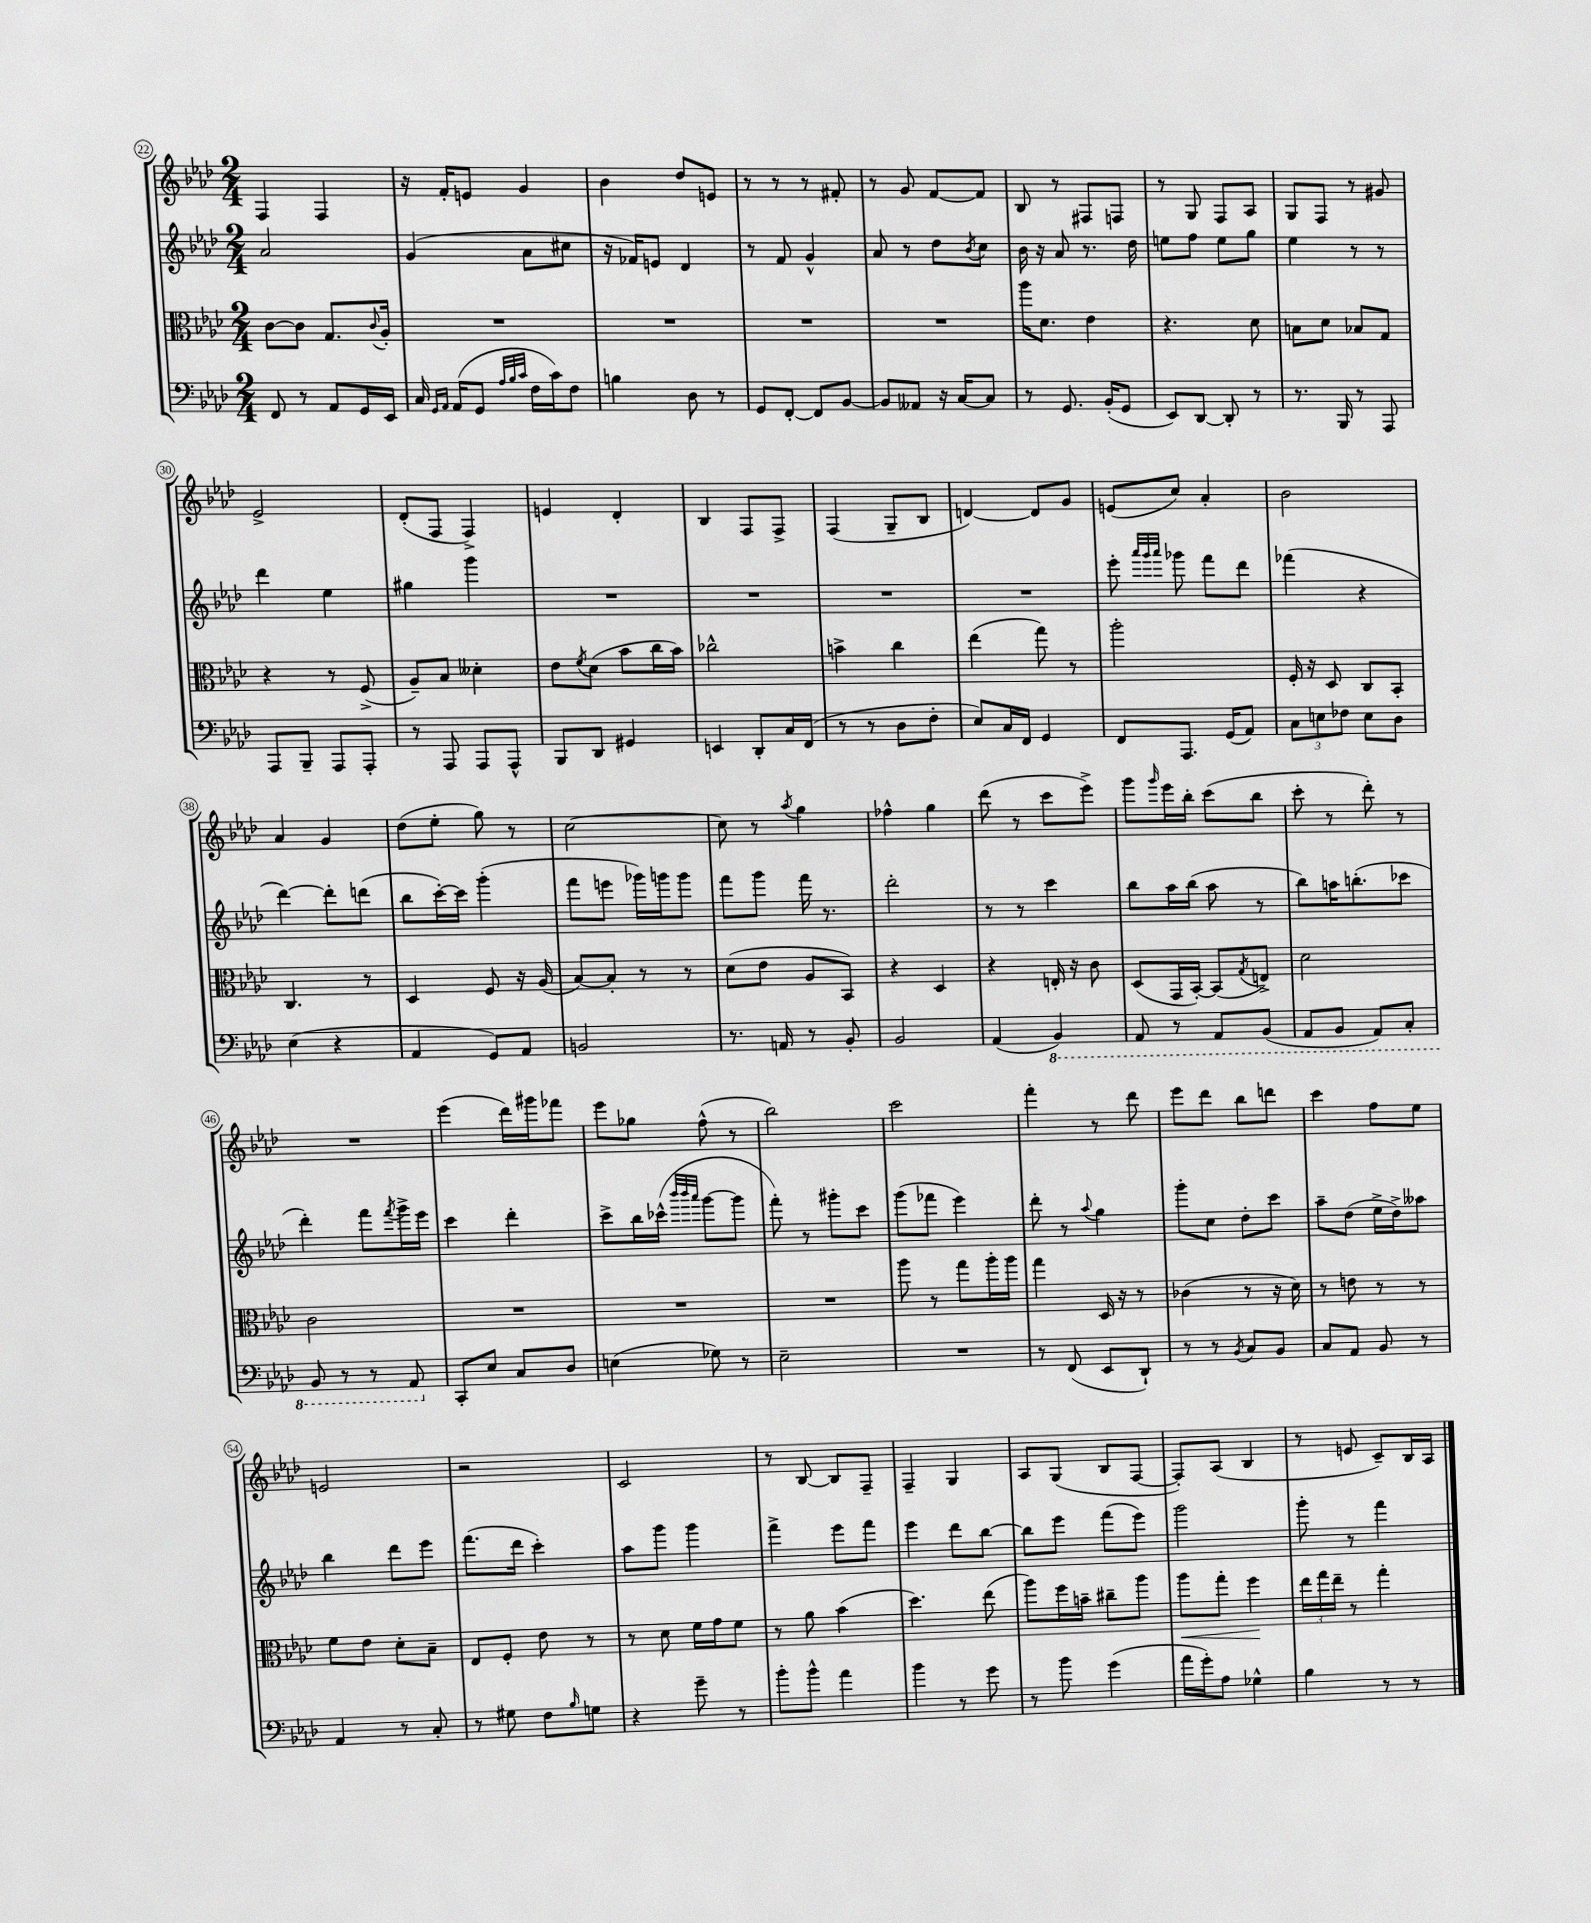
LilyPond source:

<<
\new StaffGroup <<
\new Staff = "s0" {
    \clef treble \key aes \major \numericTimeSignature \time 2/4
    f4 f4 |
    r16 f'16-. e'8 g'4 |
    bes'4 des''8 e'8 |
    r8 r8 r8 fis'8-. |
    r8 g'8 f'8~ f'8 |
    bes8 r8 fis8 f8 |
    r8 g8 f8 aes8 |
    g8 f8 r8 gis'8 |
    ees'2-> |
    des'8-.( f8 f4->) |
    e'4 des'4-. |
    bes4 f8 f8-> |
    f4( g8-- bes8 |
    d'4~) d'8 g'8 |
    e'8( c''8) aes'4-. |
    bes'2 |
    aes'4 g'4 |
    des''8( ees''8-. g''8) r8 |
    c''2~ |
    c''8 r8 \acciaccatura { aes''8 } g''4 |
    fes''4-^ g''4 |
    des'''8( r8 c'''8 ees'''8->) |
    g'''8 \grace { g'''16 } ees'''16 bes''16-. c'''8( bes''8 |
    c'''8-. r8 des'''8-.) r8 |
    R2 |
    ees'''4( des'''16) gis'''16 fes'''8 |
    ees'''8 ges''8 f''8-^( r8 |
    bes''2) |
    c'''2 |
    f'''4-. r8 des'''8 |
    ees'''8 des'''8 bes''8 d'''8 |
    c'''4 f''8 ees''8 |
    e'2 |
    r2 |
    c'2 |
    r8 bes8~ bes8 f8-- |
    f4-- g4 |
    aes8 g8( bes8 f8~ |
    f8-.) aes8( bes4 |
    r8 e'8 c'8--) bes16 aes16 \bar "|." |
}
\new Staff = "s1" {
    \clef treble \key aes \major \numericTimeSignature \time 2/4
    aes'2 |
    g'4( aes'8 cis''8 |
    r16 fes'16) e'8 des'4 |
    r8 f'8 g'4-^ |
    aes'8 r8 des''8 \acciaccatura { bes'8 } c''8 |
    bes'16 r16 aes'8 r8. des''16 |
    e''8 f''8 e''8 g''8 |
    ees''4 r8 r8 |
    des'''4 ees''4 |
    gis''4 g'''4 |
    R2 |
    R2 |
    R2 |
    R2 |
    ees'''8-. \grace { aes'''32 g'''32 aes'''32 } ges'''8 f'''8 des'''8 |
    fes'''4( r4 |
    des'''4~) des'''8-. d'''8( |
    bes''8 c'''16~-.) c'''16 g'''4-.( |
    f'''8 e'''8 ges'''16) g'''16 g'''8 |
    f'''8 g'''8 f'''16 r8. |
    des'''2-. |
    r8 r8 c'''4 |
    bes''8 aes''16 bes''16( aes''8 r8 |
    bes''8) a''16 b''8.-.( ces'''8 |
    des'''4-.) f'''8 \acciaccatura { f'''8 } g'''16-> ees'''16 |
    c'''4 des'''4-. |
    c'''8-> bes''16 ces'''16-^( \grace { bes'''32 bes'''32 aes'''32 } g'''8~ g'''8 |
    f'''8-.) r8 gis'''8-. c'''8 |
    g'''8( fes'''8 ees'''4) |
    des'''8-. r8 \appoggiatura { aes''8 } g''4 |
    g'''8-. c''8 des''8-. c'''8 |
    aes''8-- des''8( ees''16-> des''16->) aeses''8 |
    bes''4 des'''8 ees'''8 |
    f'''8.( des'''16 c'''4-.) |
    aes''8 g'''8 g'''4 |
    f'''4-> ees'''8 f'''8 |
    ees'''4 des'''8 bes''8~ |
    bes''8 ees'''8 f'''8( ees'''8) |
    g'''2 |
    g'''8-. r8 f'''4 \bar "|." |
}
\new Staff = "s2" {
    \clef alto \key aes \major \numericTimeSignature \time 2/4
    c'8~ c'8 g8. \appoggiatura { c'8 } aes16-. |
    R2 |
    R2 |
    R2 |
    R2 |
    aes''16 des'8. ees'4 |
    r4. des'8 |
    b8 des'8 bes8 g8 |
    r4 r8 f8->( |
    aes8--) bes8 deses'4-. |
    ees'8 \acciaccatura { f'8 } des'8( bes'8 c''16 bes'16) |
    ces''2-^ |
    b'4-> c''4 |
    ees''4( g''8) r8 |
    aes''2-. |
    f16-. r16 des8 c8 bes,8-. |
    c4. r8 |
    des4 f8 r16 aes16( |
    bes8~) bes8-. r8 r8 |
    des'8( ees'8 aes8 bes,8) |
    r4 des4 |
    r4 e16-. r16 c'8 |
    des8( g,16 bes,16~-.) bes,8( \acciaccatura { g8 } e8->) |
    des'2 |
    c'2 |
    R2 |
    R2 |
    R2 |
    aes''8 r8 g''8 aes''16-. aes''16 |
    g''4 des16 r16 r8 |
    ces'4( r8 r16 des'16) |
    r8 e'8 r8 r8 |
    f'8 ees'8 des'8-. bes8-- |
    ees8 f8-. ees'8 r8 |
    r8 des'8 f'16 g'16 f'8 |
    r8 aes'8 bes'4( |
    des''4.) ees''8( |
    aes''8) f''16 b'16-- cis''8-- aes''8 |
    aes''8\< g''8-. f''4\! |
    \tuplet 3/2 { ees''16 g''16 ees''16-- } r8 g''4-. \bar "|." |
}
\new Staff = "s3" {
    \clef bass \key aes \major \numericTimeSignature \time 2/4
    f,8 r8 aes,8 g,16 ees,16 |
    c16 \grace { g,16 aes,16 } aes,16( g,8 \grace { aes32 bes32 c'32 } f16 c'16) f8 |
    b4 des8 r8 |
    g,8 f,8~-. f,8 bes,8~ |
    bes,8 aeses,8 r16 c16~ c8 |
    r8 g,8. bes,16-.( g,8 |
    ees,8) des,8~ des,8-. r8 |
    r8. bes,,16 r8 aes,,8 |
    aes,,8 bes,,8-- aes,,8 aes,,8-. |
    r8 aes,,8 aes,,8 aes,,8-^ |
    bes,,8 des,8 gis,4 |
    e,4 des,8-. c16 f,16( |
    r8 r8 des8 f8-. |
    ees8) c16 f,16 g,4 |
    f,8 aes,,8. g,16( aes,8) |
    \tuplet 3/2 { c8 e8 fes8 } e8 des8 |
    ees4( r4 |
    aes,4 g,8) aes,8 |
    b,2 |
    r8. a,16 r8 bes,8-. |
    bes,2 |
    aes,4( \ottava #-1 bes,,4) |
    aes,,8 r8 aes,,8 bes,,8( |
    aes,,8 bes,,8 aes,,8) c,8-. |
    bes,,8 r8 r8 aes,,8 \ottava #0 |
    c,8-. ees8 c8 des8 |
    e4( ges8) r8 |
    ees2-- |
    R2 |
    r8 f,8( ees,8 des,8-!) |
    r8 r8 \acciaccatura { bes,8 } c8 bes,8 |
    c8 aes,8 bes,8 r8 |
    aes,4 r8 c8-. |
    r8 gis8 f8 \grace { bes16 } g8 |
    r4 g'8-- r8 |
    bes'8-. bes'8-^ aes'4 |
    bes'4 r8 g'8 |
    r8 bes'8 g'4( |
    aes'16 g'16-.) aes8 ges4-^ |
    bes4 r8 r8 \bar "|." |
}
>>
>>
\layout { \context { \Score currentBarNumber = #22 \override BarNumber.stencil = #(make-stencil-circler 0.1 0.3 ly:text-interface::print) } }
